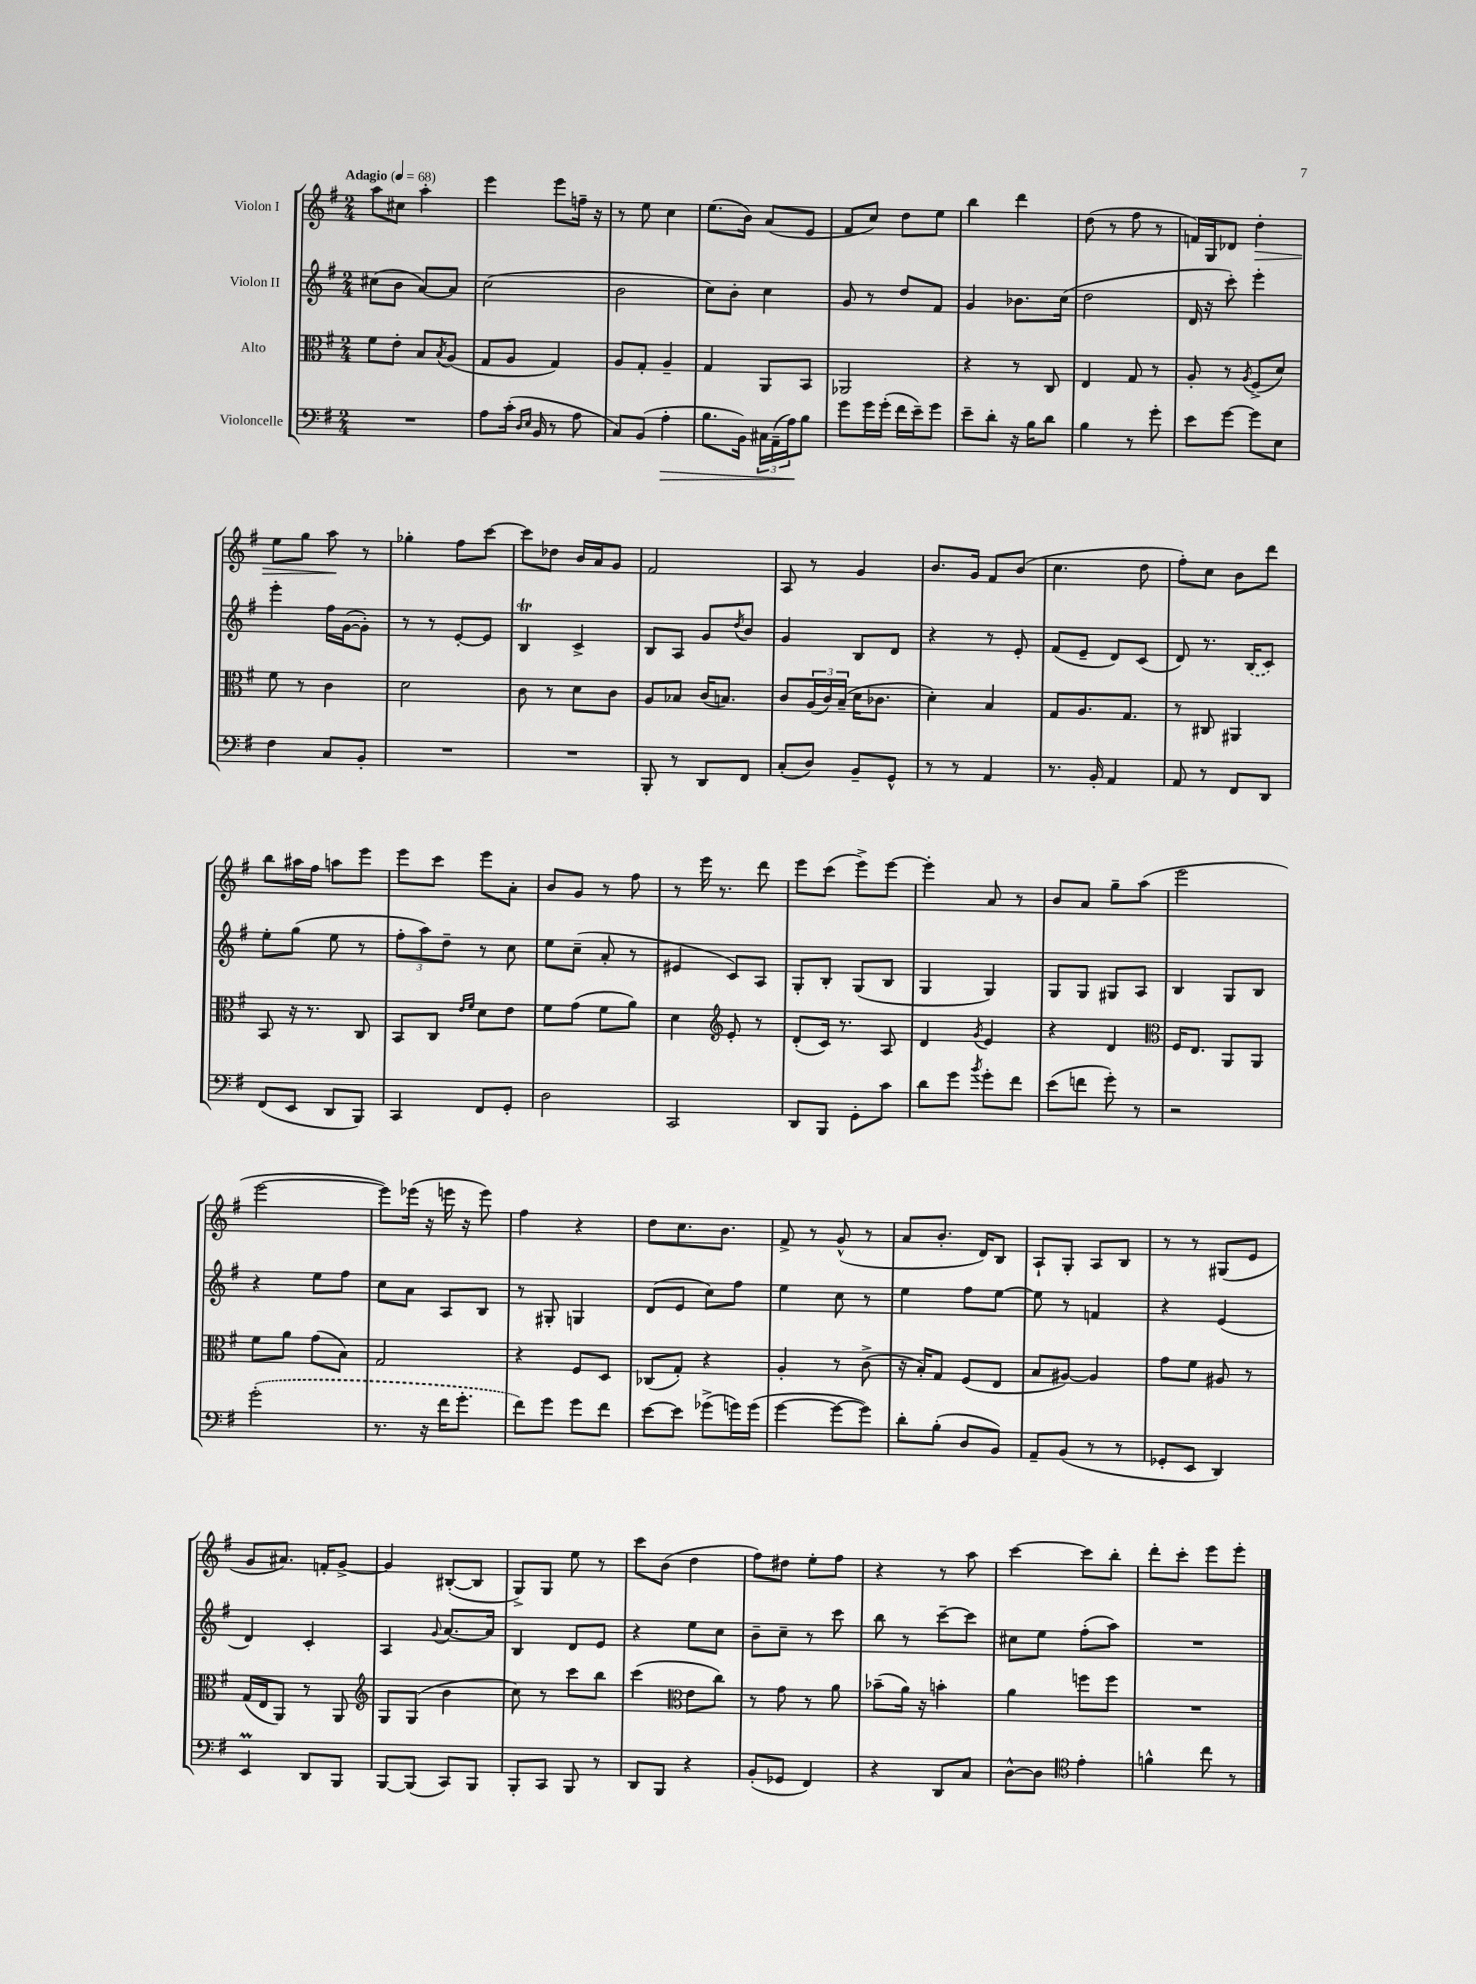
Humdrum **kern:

**kern	**dynam	**kern	**kern	**kern	**dynam
*part4	*part4	*part3	*part2	*part1	*part1
*staff4	*staff4	*staff3	*staff2	*staff1	*staff1
*I"Violoncelle	*	*I"Alto	*I"Violon II	*I"Violon I	*
*clefF4	*	*clefC3	*clefG2	*clefG2	*
*k[f#]	*	*k[f#]	*k[f#]	*k[f#]	*
*M2/4	*	*M2/4	*M2/4	*M2/4	*
*MM68	*	*MM68	*MM68	*MM68	*
=1	=1	=1	=1	=1	=1
!	!	!	!	!LO:TX:a:B:t=Adagio	!
2r	.	8f#\L	(8cc#X\L	8aa\L	.
.	.	8e'\J	8b\J	8cc#X\J	.
.	.	8B/L	[8a/L)	4aa'\	.
.	.	8qB/	.	.	.
.	.	(8A/J	8a/J]	.	.
=2	=2	=2	=2	=2	=2
8A\L	.	8G/L	(2cc\	4eee\	.
(16c'\Jk	.	8A/J	.	.	.
16qqD/LL	.	.	.	.	.
16qqE/JJ	.	.	.	.	.
16BB/	.	.	.	.	.
8r	.	4G/)	.	8eee\L	.
8A\	.	.	.	16ffn~\Jk	.
.	.	.	.	16r	.
=3	=3	=3	=3	=3	=3
8C/L)	.	8A/L	2b\	8r	.
(8BB/J	.	8G'/J	.	8ee\	.
!	!LO:HP:b	!	!	!	!
4A'\	>	4A~/	.	4cc\	.
=4	=4	=4	=4	=4	=4
8.B\L	.	4G/	8cc\L)	(8.ee\L	.
.	.	.	8b'\J	.	.
16BB\Jk)	.	.	.	16b\Jk)	.
24C#X\LL	.	8AA/L	4cc\	(8a/L	.
(24AA~\	.	.	.	.	.
24A\J)	.	.	.	.	.
8B\J	]	8BB/J	.	8e/J	.
=5	=5	=5	=5	=5	=5
8g\L	.	2AA-X/	8g/	8f#/L	.
16g\L	.	.	8r	8cc/J)	.
(16g'\JJ	.	.	.	.	.
16f#\LL	.	.	8dd/L	8dd\L	.
16e~\J)	.	.	.	.	.
8g\J	.	.	8f#/J	8ee\J	.
=6	=6	=6	=6	=6	=6
8e~\L	.	4r	4g/	4bb\	.
8d'\J	.	.	.	.	.
16r	.	8r	8.b-X\L	4ddd\	.
16B\KL	.	.	.	.	.
8d\J	.	8C/	.	.	.
.	.	.	(16cc\Jk	.	.
=7	=7	=7	=7	=7	=7
4B\	.	4E/	2dd\	(8dd\	.
.	.	.	.	8r	.
8r	.	8G/	.	8ff#\	.
8g'\	.	8r	.	8r	.
=8	=8	=8	=8	=8	=8
8e\L	.	8A'/	16d/	16fn/LL)	.
.	.	.	16r	16G/J	.
[8g\J	.	8r	8ccc'\)	8d-X/J	.
.	.	8qA/	.	.	.
!	!	!	!	!	!LO:HP:b
8g\L]	.	(8F#^/L	4eee'\	4dd'\	>
8E\J	.	8d/J)	.	.	.
!!LO:LB:g=z
=9	=9	=9	=9	=9	=9
4F#\	.	8f#\	4eee'\	8ee\L	.
.	.	8r	.	8gg\J	.
8C/L	.	4c\	16ff#\LL	8aa\	.
.	.	.	([16g\J	.	.
8BB'/J	.	.	8g'\J])	8r	]
=10	=10	=10	=10	=10	=10
2r	.	2d\	8r	4gg-X'\	.
.	.	.	8r	.	.
.	.	.	[8e'/L	8ff#\L	.
.	.	.	8e/J]	[8ccc\J	.
=11	=11	=11	=11	=11	=11
2r	.	8c\	4Bt/	8ccc\L]	.
.	.	8r	.	8dd-X\J	.
.	.	8d\L	4c^/	16b/LL	.
.	.	.	.	16a/J	.
.	.	8c\J	.	8g/J	.
=12	=12	=12	=12	=12	=12
8BBB'/	.	8A/L	8B/L	2f#/	.
8r	.	8B-X/J	8A/J	.	.
8DD/L	.	(16c/KL	8g/L	.	.
.	.	8.Bn/J)	.	.	.
.	.	.	8qdd/	.	.
8FF#/J	.	.	8b/J	.	.
=13	=13	=13	=13	=13	=13
(8C'/L	.	8c/L	4g/	8A/	.
8D/J)	.	(24A/L	.	8r	.
.	.	24c/)	.	.	.
.	.	(24B~/JJ	.	.	.
8BB~/L	.	16d\KL	8B/L	4g/	.
.	.	8.c-X\J	.	.	.
8GG^^/J	.	.	8d/J	.	.
=14	=14	=14	=14	=14	=14
8r	.	4d'\)	4r	8.b/L	.
8r	.	.	.	.	.
.	.	.	.	16g/Jk	.
4AA/	.	4B/	8r	8f#/L	.
.	.	.	8e'/	(8b/J	.
=15	=15	=15	=15	=15	=15
8.r	.	8G/L	(8f#/L	4.cc\	.
.	.	8.A/	8e~/J	.	.
16BB'/	.	.	.	.	.
4AA/	.	.	8d/L)	.	.
.	.	8.G/J	.	.	.
.	.	.	(8c/J	8dd\	.
=16	=16	=16	=16	=16	=16
8AA/	.	8r	8d/)	8ff#'\L)	.
8r	.	8C#X/	8.r	8cc\J	.
8FF#/L	.	4AA#X/	.	8b\L	.
.	.	.	(16B/KL	.	.
8DD/J	.	.	8c/J)	8ddd\J	.
!!LO:LB:g=z
=17	=17	=17	=17	=17	=17
(8FF#/L	.	8BB/	8ee'\L	8bb\L	.
8EE/J	.	16r	(8gg\J	16aa#X\L	.
.	.	8.r	.	16ff#\JJ	.
8DD/L	.	.	8ee\	8aan\L	.
8BBB/J)	.	8C/	8r	8eee\J	.
=18	=18	=18	=18	=18	=18
4CC/	.	8BB/L	12ff#'\L	8eee\L	.
.	.	.	12aa\)	.	.
.	.	8C/J	.	8ccc\J	.
.	.	.	12dd~\J	.	.
.	.	16qqe/LL	.	.	.
.	.	16qqf#/JJ	.	.	.
8FF#/L	.	8d\L	8r	8eee\L	.
8GG'/J	.	8e\J	8cc\	8a'\J	.
=19	=19	=19	=19	=19	=19
2D\	.	8f#\L	8ee\L	8b/L	.
.	.	(8g\J	(8cc~\J	8g/J	.
.	.	8f#\L	8a'/	8r	.
.	.	8a\J)	8r	8ff#\	.
=20	=20	=20	=20	=20	=20
2CC/	.	4d\	4e#X/	8r	.
.	.	.	.	16eee\	.
.	.	.	.	8.r	.
*	*	*clefG2	*	*	*
.	.	8e'/	8c/L)	.	.
.	.	8r	8A/J	8ddd\	.
=21	=21	=21	=21	=21	=21
8DD/L	.	(8d'/L	8G'/L	8eee\L	.
8BBB/J	.	16c/Jk)	8B'/J	(8ccc\J	.
.	.	8.r	.	.	.
8GG'\L	.	.	(8G/L	8eee^\L)	.
8c\J	.	8A/	8B/J	[8eee\J	.
=22	=22	=22	=22	=22	=22
8d\L	.	4d/	4G/	4eee'\]	.
8g\J	.	.	.	.	.
8qb/	.	8qg/	.	.	.
8g'\L	.	4e/	4G/)	8a/	.
8f#\J	.	.	.	8r	.
=23	=23	=23	=23	=23	=23
(8e\L	.	4r	8G/L	8b/L	.
8fn\J	.	.	8G/J	8a/J	.
8g'\)	.	4d/	8G#X/L	8gg~\L	.
8r	.	.	8A/J	(8aa\J	.
=24	=24	=24	=24	=24	=24
*	*	*clefC3	*	*	*
2r	.	16F#/KL	4B/	2eee\	.
.	.	8.E/J	.	.	.
.	.	8AA/L	8G/L	.	.
.	.	8AA/J	8B/J	.	.
!!LO:LB:g=z
=25	=25	=25	=25	=25	=25
(2g'\	.	8f#\L	4r	[2eee\	.
.	.	8a\J	.	.	.
.	.	(8g\L	8ee\L	.	.
.	.	8B\J)	8ff#\J	.	.
=26	=26	=26	=26	=26	=26
8.r	.	2G/	8cc\L	8eee\L])	.
.	.	.	8a\J	(16eee-X\Jk	.
16r	.	.	.	16r	.
16f#\KL	.	.	8A/L	16eeen\	.
8.g'\J	.	.	.	16r	.
.	.	.	8B/J	8eee\)	.
=27	=27	=27	=27	=27	=27
8f#\L)	.	4r	8r	4ff#\	.
8g\J	.	.	8G#X'/	.	.
8g\L	.	8F#/L	4Gn/	4r	.
8f#\J	.	8D/J	.	.	.
=28	=28	=28	=28	=28	=28
[8e\L	.	(8C-X/L	(8d/L	8dd\L	.
8e\J]	.	8G'/J)	8e/J	8.cc\	.
(8g-X^\L	.	4r	8cc\L)	.	.
.	.	.	.	8.b\J	.
16gn\L)	.	.	8ff#\J	.	.
(16g\JJ	.	.	.	.	.
=29	=29	=29	=29	=29	=29
[4g\	.	4A'/	4ee\	8f#^/	.
.	.	.	.	8r	.
8g\L_	.	8r	8cc\	(8g^^/	.
8g\J])	.	(8c^\	8r	8r	.
=30	=30	=30	=30	=30	=30
8d'\L	.	16r	4ee\	8a/L	.
.	.	16B'/KL)	.	.	.
(8B'\J	.	8G/J	.	8.b'/J	.
8D/L	.	(8F#/L	8ff#\L	.	.
.	.	.	.	16d/KL)	.
8BB/J)	.	8E/J	[8ee\J	8B/J	.
=31	=31	=31	=31	=31	=31
8AA~/L	.	8B/L	8ee\]	8A`/L	.
(8BB/J	.	[8A#X/J)	8r	8G'/J	.
8r	.	4A#/]	4fn/	8A/L	.
8r	.	.	.	8B/J	.
=32	=32	=32	=32	=32	=32
8GG-X'/L	.	8g\L	4r	8r	.
8EE/J	.	8f#\J	.	8r	.
4DD/)	.	8A#X/	(4e/	(8G#X/L	.
.	.	8r	.	8e/J	.
!!LO:LB:g=z
=33	=33	=33	=33	=33	=33
4EEM/	.	(16G/LL	4d/)	8g/L	.
.	.	16E/J	.	.	.
.	.	8AA/J)	.	8.a#X/J)	.
8DD/L	.	8r	4c'/	.	.
.	.	.	.	16fn'/KL	.
8BBB/J	.	8AA/	.	[8g^/J	.
=34	=34	=34	=34	=34	=34
*	*	*clefG2	*	*	*
[8BBB/L	.	8G/L	4A/	4g/]	.
(8BBB/J]	.	(8G/J	.	.	.
.	.	.	8qqg/	.	.
8CC/L)	.	4b\	[8.a/L	([8B#X'/L	.
8BBB/J	.	.	.	8B#/J]	.
.	.	.	16a/Jk]	.	.
=35	=35	=35	=35	=35	=35
8BBB'/L	.	8cc\)	4B/	8G^/L)	.
8CC/J	.	8r	.	8G/J	.
8BBB/	.	8ccc\L	8d/L	8ee\	.
8r	.	8bb\J	8e/J	8r	.
=36	=36	=36	=36	=36	=36
8DD/L	.	(4ccc\	4r	8ccc\L	.
8BBB/J	.	.	.	(8b\J	.
*	*	*clefC3	*	*	*
4r	.	8e\L	8ee\L	4dd\	.
.	.	8cc\J)	8cc\J	.	.
=37	=37	=37	=37	=37	=37
(8BB'/L	.	8r	8b~\L	8ff#\L)	.
8GG-X/J	.	8g\	8cc~\J	8dd#X\J	.
4FF#/)	.	8r	8r	8ee'\L	.
.	.	8a\	8ccc\	8ff#\J	.
=38	=38	=38	=38	=38	=38
4r	.	(8b-X~\L	8bb\	4r	.
.	.	16a\Jk)	8r	.	.
.	.	16r	.	.	.
8DD/L	.	4bn'\	[8ccc~\L	8r	.
8C/J	.	.	8ccc\J]	8aa\	.
=39	=39	=39	=39	=39	=39
[8D^^\L	.	4a\	8cc#X\L	[4ccc\	.
8D\J]	.	.	8ee\J	.	.
*clefC4	*	*	*	*	*
4e'\	.	8ffn\L	(8ff#'\L	8ccc\L]	.
.	.	8ff\J	8aa\J)	8bb'\J	.
=40	=40	=40	=40	=40	=40
4fn^^\	.	2r	2r	8ddd'\L	.
.	.	.	.	8ccc'\J	.
8cc\	.	.	.	8eee\L	.
8r	.	.	.	8eee'\J	.
==	==	==	==	==	==
*-	*-	*-	*-	*-	*-
